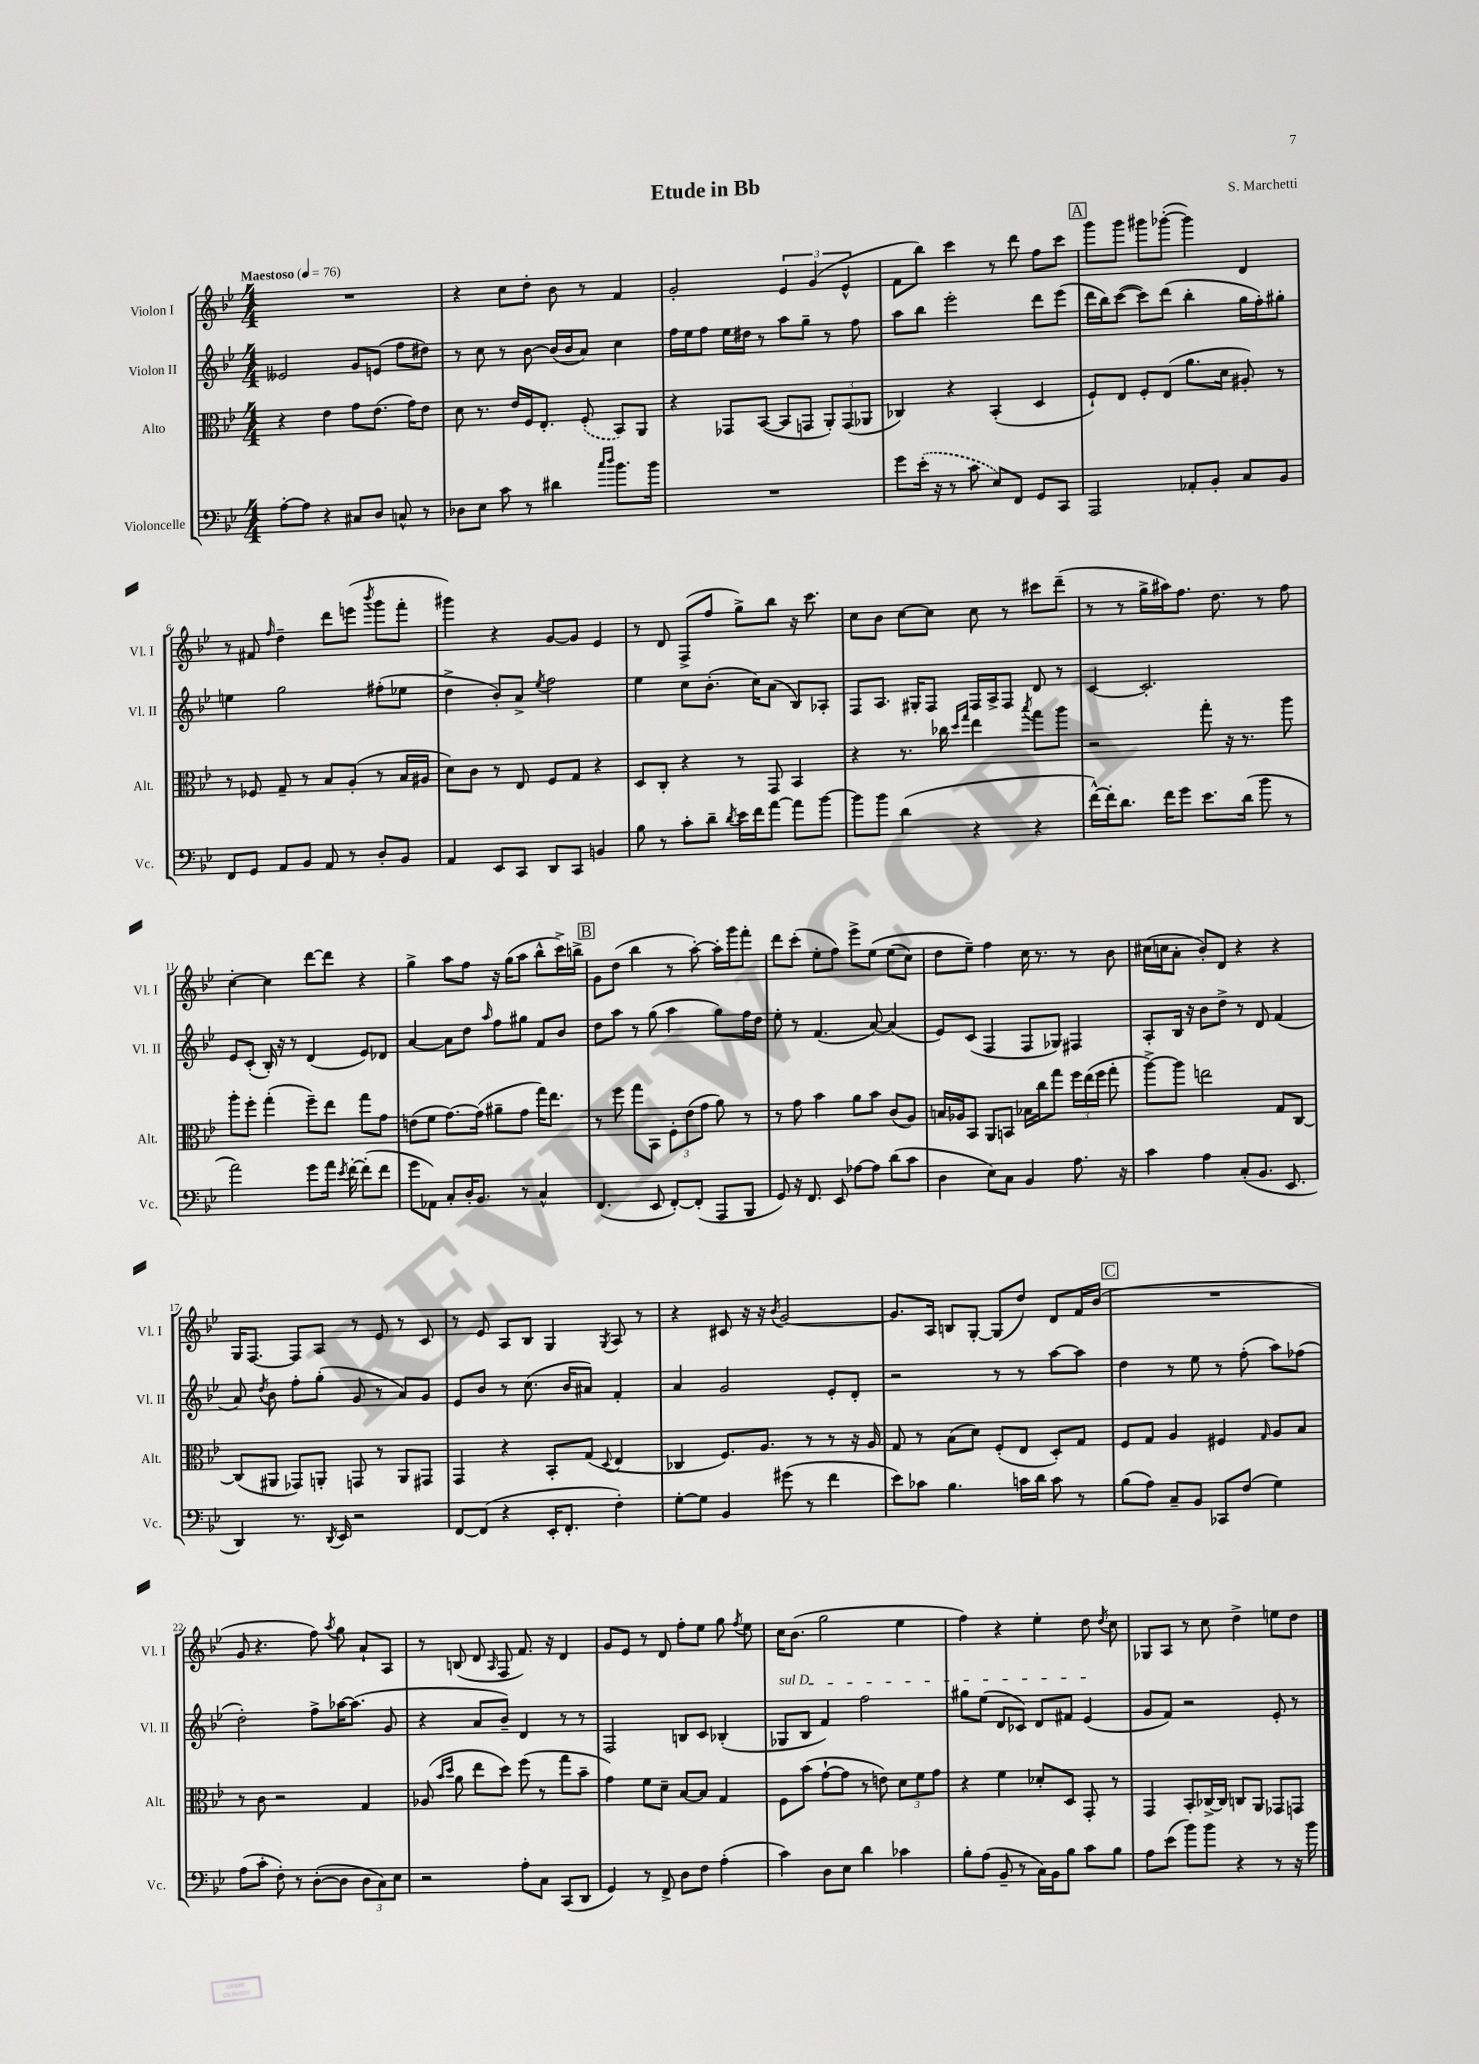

**kern	**kern	**kern	**kern
*staff4	*staff3	*staff2	*staff1
*clefF4	*clefC3	*clefG2	*clefG2
*k[b-e-]	*k[b-e-]	*k[b-e-]	*k[b-e-]
*M4/4	*M4/4	*M4/4	*M4/4
*MM76	*MM76	*MM76	*MM76
[8A'	4r	2e--	1r
8A]	.	.	.
4r	4e-	.	.
8C#	8g	8g	.
8D	(8.e-	(8e	.
8C^^	.	8ff	.
.	16g)	.	.
8r	8e-	8dd#)	.
=	=	=	=
8D-	8d	8r	4r
8E-	8.r	8cc	.
8c	.	8r	8cc
.	16e-	.	.
8r	16F	[8b-	8dd'
.	8.E-'	.	.
4d#	.	(16b-]	8b-
.	.	16b-	.
.	(8F'	8a)	8r
16qqcc	.	.	.
16qqdd	.	.	.
8.b-	8BB-)	4cc	4f
.	8AA	.	.
16b-	.	.	.
=	=	=	=
1r	4r	16ff	2g'
.	.	16ee-	.
.	.	8ff	.
.	8GG-	16ee-	.
.	.	16dd#	.
.	([8BB-	8r	.
.	8BB-]	8aa	6e-
.	8GG	8gg~	.
.	.	.	(6g
.	12AA')	8r	.
.	(12GG	.	6e-^^
.	.	8ff	.
.	12AA-	.	.
=	=	=	=
8g	4C-)	8aa	8f
(16e-'	.	8bb-	8bb-)
16r	.	.	.
8r	4r	2eee-'	4ccc
8c	.	.	.
8E-)	(4BB-'	.	8r
8FF	.	.	8ddd
8GG	4D	8ddd	8ff
8CC	.	(8eee-	8ccc
=	=	=	=
2AAA	8F`)	16ddd	8ggg
.	.	16bb-)	.
.	8E-	([8ccc	8ggg
.	8F'	8ccc])	8ggg#
.	(8E-	(8ddd	([8ggg-'
8AA-'	8.a	4bb-'	4ggg-])
8BB-'	.	.	.
.	16d	.	.
8C	8A#')	16gg	4d
.	.	16ff')	.
8BB-	8r	8gg#'	.
=	=	=	=
8FF	8r	4ee	8r
8GG	8F-	.	8f#
.	.	.	16qqff
8AA	8G~	2gg	4dd~
8BB-	8r	.	.
8AA	8B-	.	8ddd
8r	(8A'	.	(8eee
.	.	.	8qbbb-
8D'	8r	(8ff#'	8ggg
8BB-	16B-	8ee-	8fff'
.	16A#	.	.
=	=	=	=
4AA	8d)	4dd^	4ggg#)
.	8c	.	.
8EE-	8r	8b-')	4r
8CC	8E-	8a^	.
.	.	8qee-	.
8DD	8F	2ff	[8g
8CC	8G	.	8g]
4BB	4r	.	4e-
=	=	=	=
8B-	8D	4ee-	8r
8r	8C'	.	8d
8c'	4r	8cc	(8F^
8d~	.	(8.b-'	8ff
8qd	.	.	.
16e-	8r	.	8gg^)
16f	.	16cc)	.
[8a	8GG	(8a	8bb-
8a]	4BB-	8B-)	16r
.	.	.	8.ccc
[8b-	.	8A-'	.
=	=	=	=
8b-]	4r	8F	8cc
8b-	.	8.A	8b-
(4d	8.r	.	[8cc
.	.	16G#'	.
.	.	8F	8cc]
.	16cc-	.	.
.	16qqdd	.	.
.	16qqgg	.	.
4r	4ee-	16F	8cc
.	.	16A^	.
.	.	8F	8r
.	8qbb-	.	.
4r	8gg	8d	8ccc#
.	8aa	8r	(8ddd~
=	=	=	=
[16f^^)	2r	[4c	8r
16f']	.	.	.
8.d	.	.	8r
.	.	2.c']	16gg^
16f	.	.	16aa#)
8g	.	.	8.ff
8.e-	8gg'	.	.
.	.	.	8.dd
.	16r	.	.
(16d	8.r	.	.
8b-	.	.	8r
8r	8aa	.	8ff
=	=	=	=
2a)	8aa'	8e-	[4cc'
.	8ff'	(8c'	.
.	(4gg'	16B-')	4cc]
.	.	16r	.
.	.	8r	.
8g	8ff~)	(4d	[8ddd
16a	8ee-	.	8ddd]
8qe-	.	.	.
[16f'	.	.	.
(8f']	8gg	8e-)	4r
8f	8g	8d-	.
=	=	=	=
8g	(8e	[4a	4gg^
8AA-)	8f	.	.
8C'	[8.g)	8a]	8aa
16D'	.	8dd	8ff
8.BB-	(16g]	.	.
.	.	16qqaa	.
.	8a#~	8ff	16r
.	.	.	(16gg
8r	8g	8gg#	8aa
4C^^	16gg)	8f	8bb-^^
.	8.ee-	.	.
.	.	8b-	16ccc^)
.	.	.	16bb^
=	=	=	=
(4.FF	8r	8dd	8g
.	8ff	8aa	(8dd
.	8gg	8r	4bb-
8EE-	8BB-	(8gg	.
[8FF')	12F'	4aa	8r
.	(12e-	.	.
(8FF']	.	.	[8aa')
.	12g	.	.
8AAA	8a)	8gg)	16aa']
.	.	.	16ggg
8BBB-	8r	16ff	8fff'
.	.	16dd	.
=	=	=	=
8GG)	8r	8ee-'	8ddd
16r	8g	8r	(8ccc'
8.FF	.	.	.
.	4b-	(4.f	8ee-'
8EE-	.	.	8ff)
[8A-	8a	.	8eee-^
8A-]	8b-	[8a)	&(8ee-
(8d	(8c	(4a]	(8ee-
8c	8A)	.	8cc)
=	=	=	=
4D	16B	8e-)	8dd
.	16A-	.	.
.	8BB-	(8c	8ee-~&)
8E-)	8AA	4F	4ff
8C	8BB	.	.
4BB-	16B-	8F	16cc
.	16cc	.	8.r
.	8gg	8G-)	.
8.A	24ff	4F#	8r
.	(24ee-	.	.
.	24ff	.	.
.	8gg'	.	8b-
16r	.	.	.
=	=	=	=
4c	[8aa^)	8A'	(16cc#
.	.	.	16cc
.	8aa]	16B-	8a'
.	.	16r	.
4A	2ee	8b-	8b-')
.	.	8dd^	8d
(8C'	.	8r	4r
8.BB-	.	8d	.
.	8G	(4f	4r
8.EE-	.	.	.
.	[8C	.	.
=	=	=	=
4DD)	(8C]	8a)	16G
.	.	.	[8.F
.	.	8qdd	.
.	8AA#	8b-	.
8.r	8GG-)	8ff'	8F]
.	8AA'	(8gg'	8A
8qDD	.	.	.
16EE-	.	.	.
2r	8GG	8g	8r
.	8r	8r	8e-
.	8AA	8a)	8r
.	8GG#	8g	8c
=	=	=	=
[8FF	4GG	8e-	8r
(8FF]	.	8b-	8e-
4r	4r	8r	8A
.	.	(8.cc	8B-
16EE-'	8BB-'	.	4G
8.FF'	.	16b-	.
.	(8G	8a#)	.
.	8qqD	.	8qG
4F')	4E-	4f'	8A
.	.	.	8r
=	=	=	=
[8G'	4C-	4a	4r
8G]	.	.	.
4BB-	8.F)	2g	8c#
.	.	.	16r
.	8.A	.	16r
.	.	.	8qb-
(8g#	.	.	[2g
8r	8r	.	.
4f	8r	8e-'	.
.	16r	8d'	.
.	16A	.	.
=	=	=	=
8e-)	8G	2r	8.g]
8c-	8r	.	.
.	.	.	16A
4.B-	(8B-	.	8B
.	8d)	.	[8G'
.	(8F'	8r	(8G]
16c	8E-	8r	8dd)
16d	.	.	.
8c	8D')	[8aa	8d
8r	8G	8aa]	16f
.	.	.	(16b-
=	=	=	=
(8B-	8F	4dd	1r
8A)	8G	.	.
8C~	4A	8r	.
8BB-	.	8ee-	.
8CC-	4F#	8r	.
(8F	.	(8ff'	.
.	16qqG	.	.
4G)	8A	8aa)	.
.	8B-	(8ff-	.
=	=	=	=
(8A	8r	2dd')	8g
8c'	8c	.	4.r
8F')	2r	.	.
8r	.	.	.
([8D'	.	8ff^	8ff)
.	.	.	8qaa
8D]	.	[16aa-	8gg
.	.	(8.aa-]	.
12D	4G	.	8a`
12C)	.	.	.
.	.	8g	8A
12E-	.	.	.
=	=	=	=
2r	(8A-	4r	8r
.	16qqb-	.	.
.	16qqdd	.	.
.	8a	.	(8B
.	8ee-	8a	8d
.	.	.	16qqA
.	8dd)	8b-~)	8F
8A'	(8ff	4d	8.f)
8C	8r	.	.
.	.	.	16r
(8CC	8gg	8r	4d
8DD	8b-~	8r	.
=	=	=	=
4GG)	4g)	2F	8g
.	.	.	8e-
8r	8f	.	8r
8FF^	8d~	.	8d
8D	[8B-	8B	8ff'
8F	8B-]	8c	8ee-
(4A'	4G	(4B-'	8gg
.	.	.	8qff
.	.	.	8ee-
=	=	=	=
4c)	8F	8G-	16cc
.	.	.	(8.b-
.	(8b-	8B-	.
8D	[8g`	4f)	2gg
8E-	8g]	.	.
4d	8r	2ff	.
.	8e)	.	.
4c-	12d	.	4ee-
.	12f	.	.
.	12g	.	.
=	=	=	=
8B-'	4r	8gg#	4ff)
(8A	.	(8ee-	.
8BB-~	4f	8d	4r
8r	.	8c-)	.
16C)	8d-'	8d	4ee-'
16BB-	.	.	.
8B-	8D	8f#	.
8c	8GG'	(4e-	8dd
.	.	.	8qdd
8B-	8r	.	8cc
=	=	=	=
8A	4GG	8g	8G-
(8e-	.	8f)	8A
8b-)	8BB-'	2r	8r
8b-	[16C-^	.	8cc
.	16C-]	.	.
4r	8C	.	4dd^
.	8AA	.	.
8r	8GG-	8e-'	8ee
16r	8GG	8r	8dd
16b-	.	.	.
==	==	==	==
*-	*-	*-	*-
